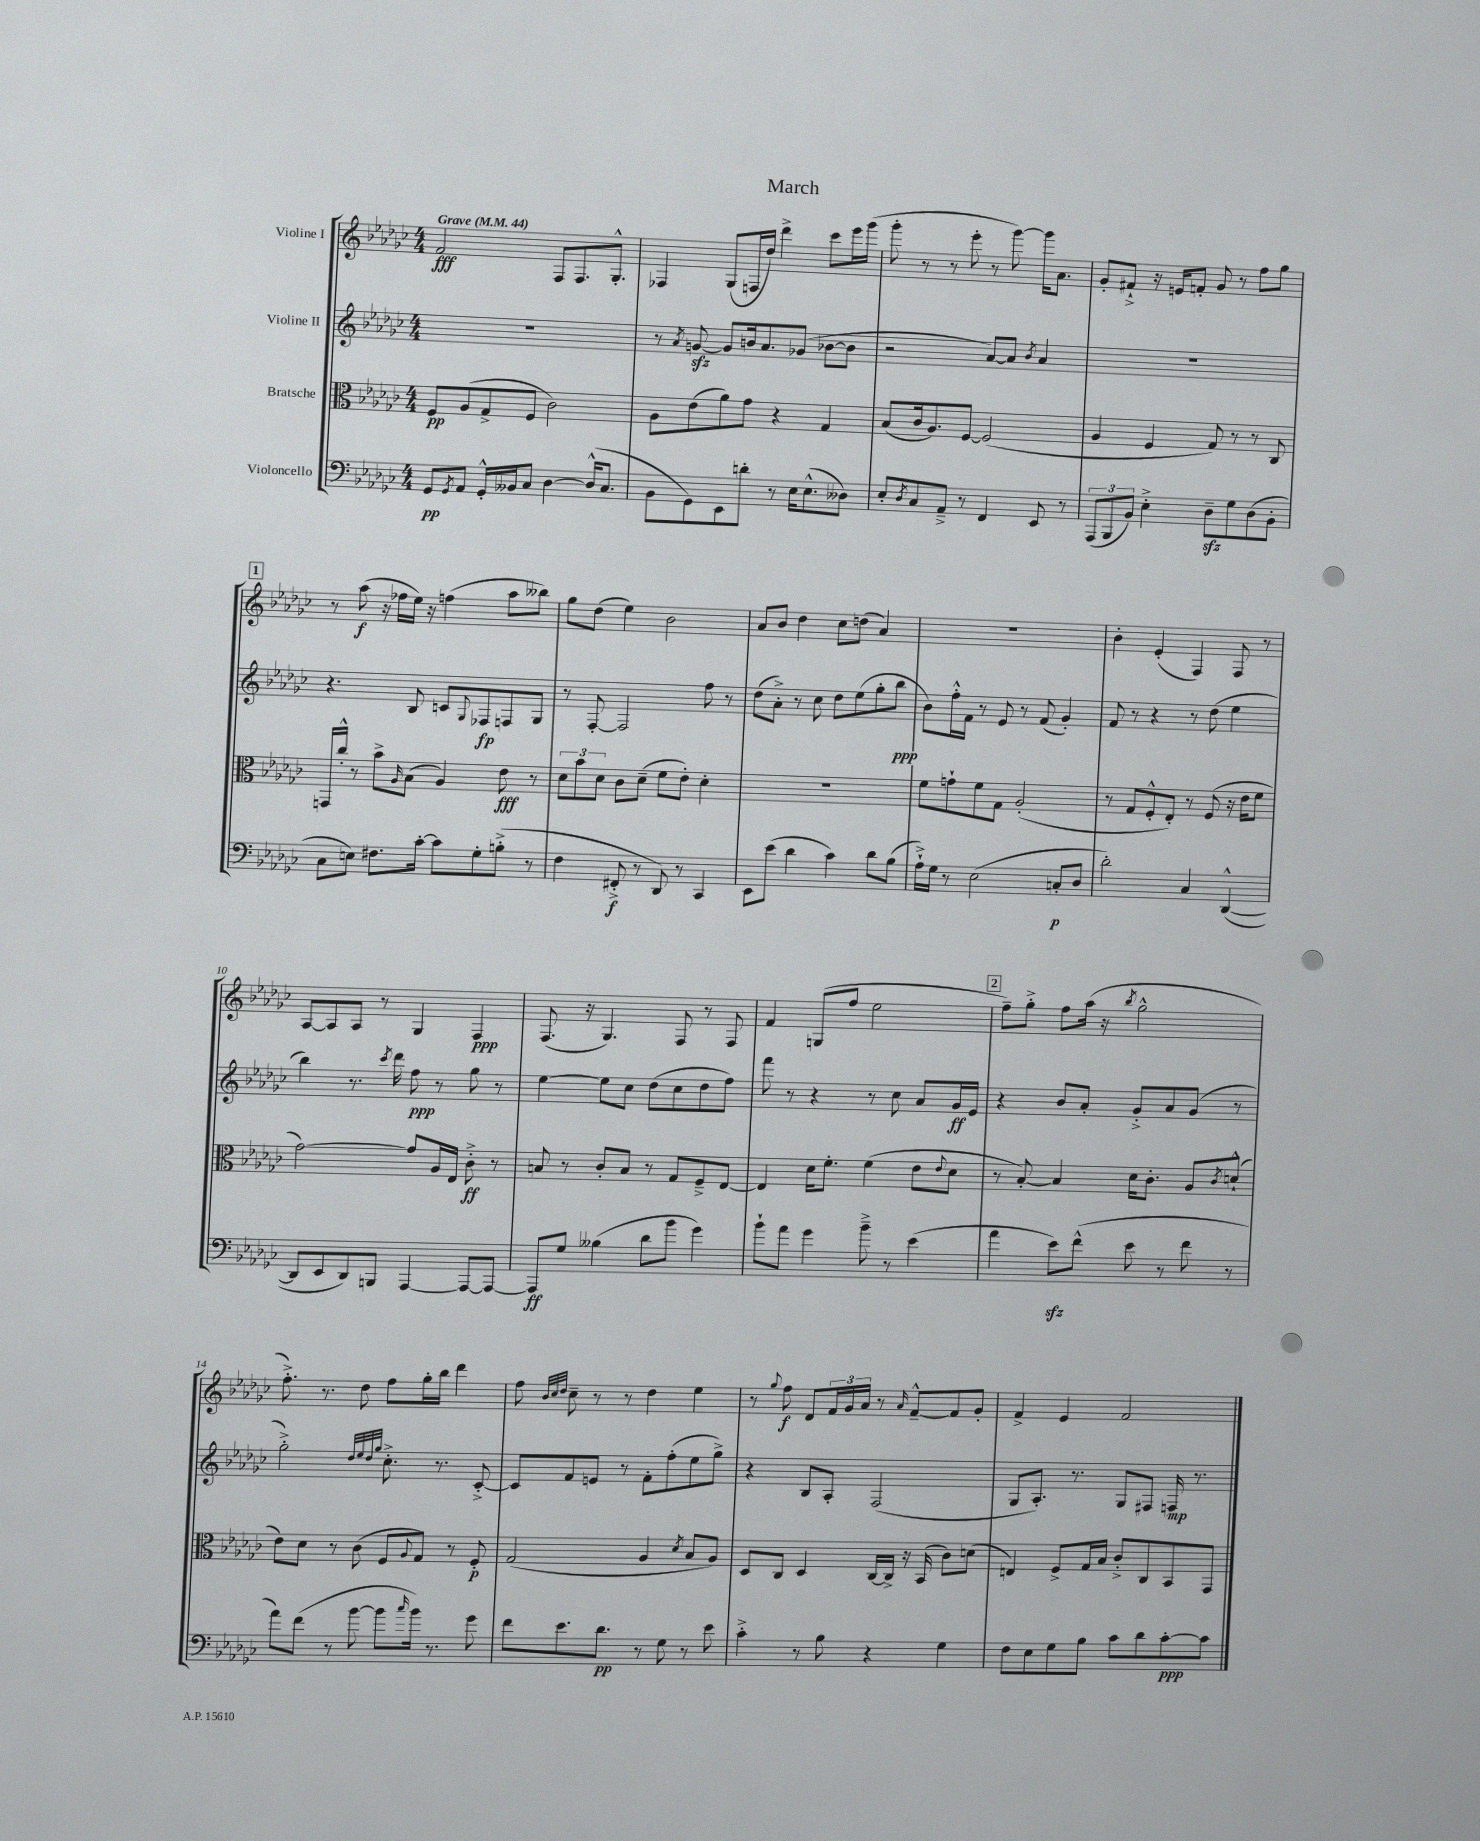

**kern	**kern	**kern	**kern
*staff4	*staff3	*staff2	*staff1
*clefF4	*clefC3	*clefG2	*clefG2
*k[b-e-a-d-g-c-]	*k[b-e-a-d-g-c-]	*k[b-e-a-d-g-c-]	*k[b-e-a-d-g-c-]
*M4/4	*M4/4	*M4/4	*M4/4
*MM44	*MM44	*MM44	*MM44
8GG-	8F	1r	2f
8qGG-	.	.	.
8AA-	(8A-	.	.
16GG-'^^	8G-^	.	.
16BB--	.	.	.
8C-	8F	.	.
[4D-	2c-)	.	8F
.	.	.	8.F
(16D-^^]	.	.	.
8.C-	.	.	8.G-'^^
=	=	=	=
8BB-	8A-	8r	4F-
.	.	8qa-	.
8GG-)	(8e-	[8g	.
8EE-	8a-)	8g]	(8G-
8d'	8g-	16b	16F
.	.	8.a-	16dd-)
8r	4r	.	4ddd-^
16E-	.	(8g-	.
(8.E-^^	.	.	.
.	4G-	[8b-	8ccc-
8D--)	.	8b-]	16eee-
.	.	.	(16ggg-
=	=	=	=
8E-'	(8B-	2r	8ggg-'
8qD-	.	.	.
8C-	16c-	.	8r
.	8.A-)	.	.
8AA-~^	.	.	8r
8r	[8F	.	8eee-'
4FF	(2F]	[8a-)	8r
.	.	8a-]	[8ggg-)
.	.	8qb-	.
8EE-	.	4a-	16ggg-]
.	.	.	8.a-
8r	.	.	.
=	=	=	=
(12AAA-	4A-	1r	8g-'
12BBB-	.	.	.
.	.	.	8f#`^
12BB-)	.	.	.
4E-'^	4F	.	16r
.	.	.	16e
.	.	.	8f'
8D-~	8G-)	.	8g-
8G-	8r	.	8r
(8D-	8r	.	8ff
8BB-'	8C-	.	8gg-
=	=	=	=
8C-	16GG	4.r	8r
.	16cc-'^^	.	.
8E)	8r	.	(8aa-
8.F#	8b-^	.	16r
.	.	.	16ff-
.	16qqA-	.	.
.	(8B-	8B-	16ee-)
[16c-'	.	.	16r
8c-]	4A-)	8c	(4ff
.	.	8qqG-	.
8G-'	.	8F-	.
(8B'^	8e-	8F	8aa-
8r	8r	8G-	8bb--)
=	=	=	=
4F	12d-	8r	8gg-
.	12b-	.	.
.	.	[8F'	(8dd-
.	12d-	.	.
8FF#'^	8c-	2F]	4ee-)
8r	(8d-~	.	.
8DD-)	8f	.	2b-
8r	8e-')	.	.
4CC-	4d-'	8ff	.
.	.	8r	.
=	=	=	=
8EE-	1r	(8dd-	8a-
(8e-	.	8a-'^)	8b-
4d-	.	8r	4dd-
.	.	8cc-	.
4c-)	.	8dd-	8cc-
.	.	(8ee-	(8dd
8d-	.	8gg-'	4a-)
(8B-	.	8bb-	.
=	=	=	=
16A-`^)	8f	8b-)	1r
16G-	.	.	.
8r	8g`	16ff'^^	.
.	.	16f	.
(2E-	8f	8r	.
.	8G-	8e-	.
.	(2A-'	8r	.
.	.	(8f	.
8C'	.	4g-')	.
8D-	.	.	.
=	=	=	=
2d-')	8r	8f	4b-'
.	8G-	8r	.
.	8F'^^	4r	(4e-'
.	8E-')	.	.
4C-	8r	8r	4F)
.	(8F	(8dd-	.
([4DD-^^	16r	4ee-	8F
.	16e-	.	.
.	8f	.	8r
=	=	=	=
8DD-]	[2g-)	4bb-)	[8A-
8EE-	.	.	8A-]
8DD-)	.	8.r	8A-
8BBB	.	.	8r
.	.	8qccc-	.
.	.	16ddd-	.
[4AAA-	8g-]	8ff	4G-
.	16A-	8r	.
.	16E-	.	.
8AAA-_	8c-'^	8gg-	4F
8AAA-_	8r	8r	.
=	=	=	=
8AAA-]	8B	[4ee-	(8.F
8G-	8r	.	.
.	.	.	16r
(4B--	8c-'	8ee-]	4.G-)
.	8B	8cc-	.
8d-	8r	(8dd-	.
8b-	8G-	8cc-	8F
4g-)	8F~^	8dd-	8r
.	[8E-	8ff)	8F
=	=	=	=
8b-`	4E-]	8fff	4f
8a-	.	8r	.
4g-	16d-	4r	(8G
.	8.f'	.	.
.	.	.	8ff
8b-~^	(4f	8r	2ee-
8r	.	8cc-	.
(4e-	8e-	8a-	.
.	8qqe-	.	.
.	8d-	16g-	.
.	.	16e-	.
=	=	=	=
4a-	8r	4r	8ff~)
.	[8B-')	.	8gg-'^
8e-)	4B-]	8b-	8ff
(8f^^	.	8a-'	(16aa-
.	.	.	16r
.	.	.	8qbb-
8e-	16d-	8g-'^	2gg-^^
.	8.c-'	.	.
8r	.	8a-	.
8f	8A-	(8g-	.
.	8qc-	.	.
8r	(8d`^^	8r	.
=	=	=	=
8a-)	8e-)	2gg-'^)	8.ff'^)
(8f	8d-	.	.
.	.	.	8.r
8r	8r	.	.
[8b-	(8c-	.	8dd-
.	.	32qqdd-	.
.	.	32qqee-	.
.	.	32qqdd-	.
.	.	32qqgg-	.
8b-]	8F	8.cc-'^	8ff
16qqcc-	8qqA-	.	.
16b-)	8G-)	.	16gg-'
8.r	.	8.r	16bb-
.	8r	.	4ddd-
8g-	8F'	[8c-'^	.
=	=	=	=
8f	(2G-	8c-]	8ff
.	.	.	32qqb-
.	.	.	32qqcc-
.	.	.	32qqdd-
8.e-	.	8f	8cc-~
.	.	8e	8r
8.d-	.	.	.
.	.	8r	8r
8r	4A-	8f'	4dd-
8G-	.	(8ff'	.
.	8qd-	.	.
8r	8B-	8ee-	4ee-
8e-	8A-)	8gg-^)	.
=	=	=	=
4c-'^	8D-	4r	8r
.	.	.	8qqgg-
.	8C-	.	8ff
8r	4D-	8B-	8d-
8B-	.	8A-'	24f
.	.	.	24g-
.	.	.	24a-
4r	[16C-	(2F	8r
.	16C-^]	.	.
.	.	.	16qqa-
.	16r	.	[8f~^^
.	(16BB-	.	.
4G-	8c-)	.	8f]
.	(8d	.	8g-'
=	=	=	=
8F	4E)	8G-	4f^
8E-	.	8.A-')	.
8G-	8F^	.	4e-
.	.	8.r	.
8B-	16G-	.	.
.	16B-	.	.
8c-	8c-'^	8G-	2f
8d-	8C-	8F#	.
[8c-'	8BB-	16F	.
.	.	8.r	.
8c-]	8GG-	.	.
==	==	==	==
*-	*-	*-	*-
